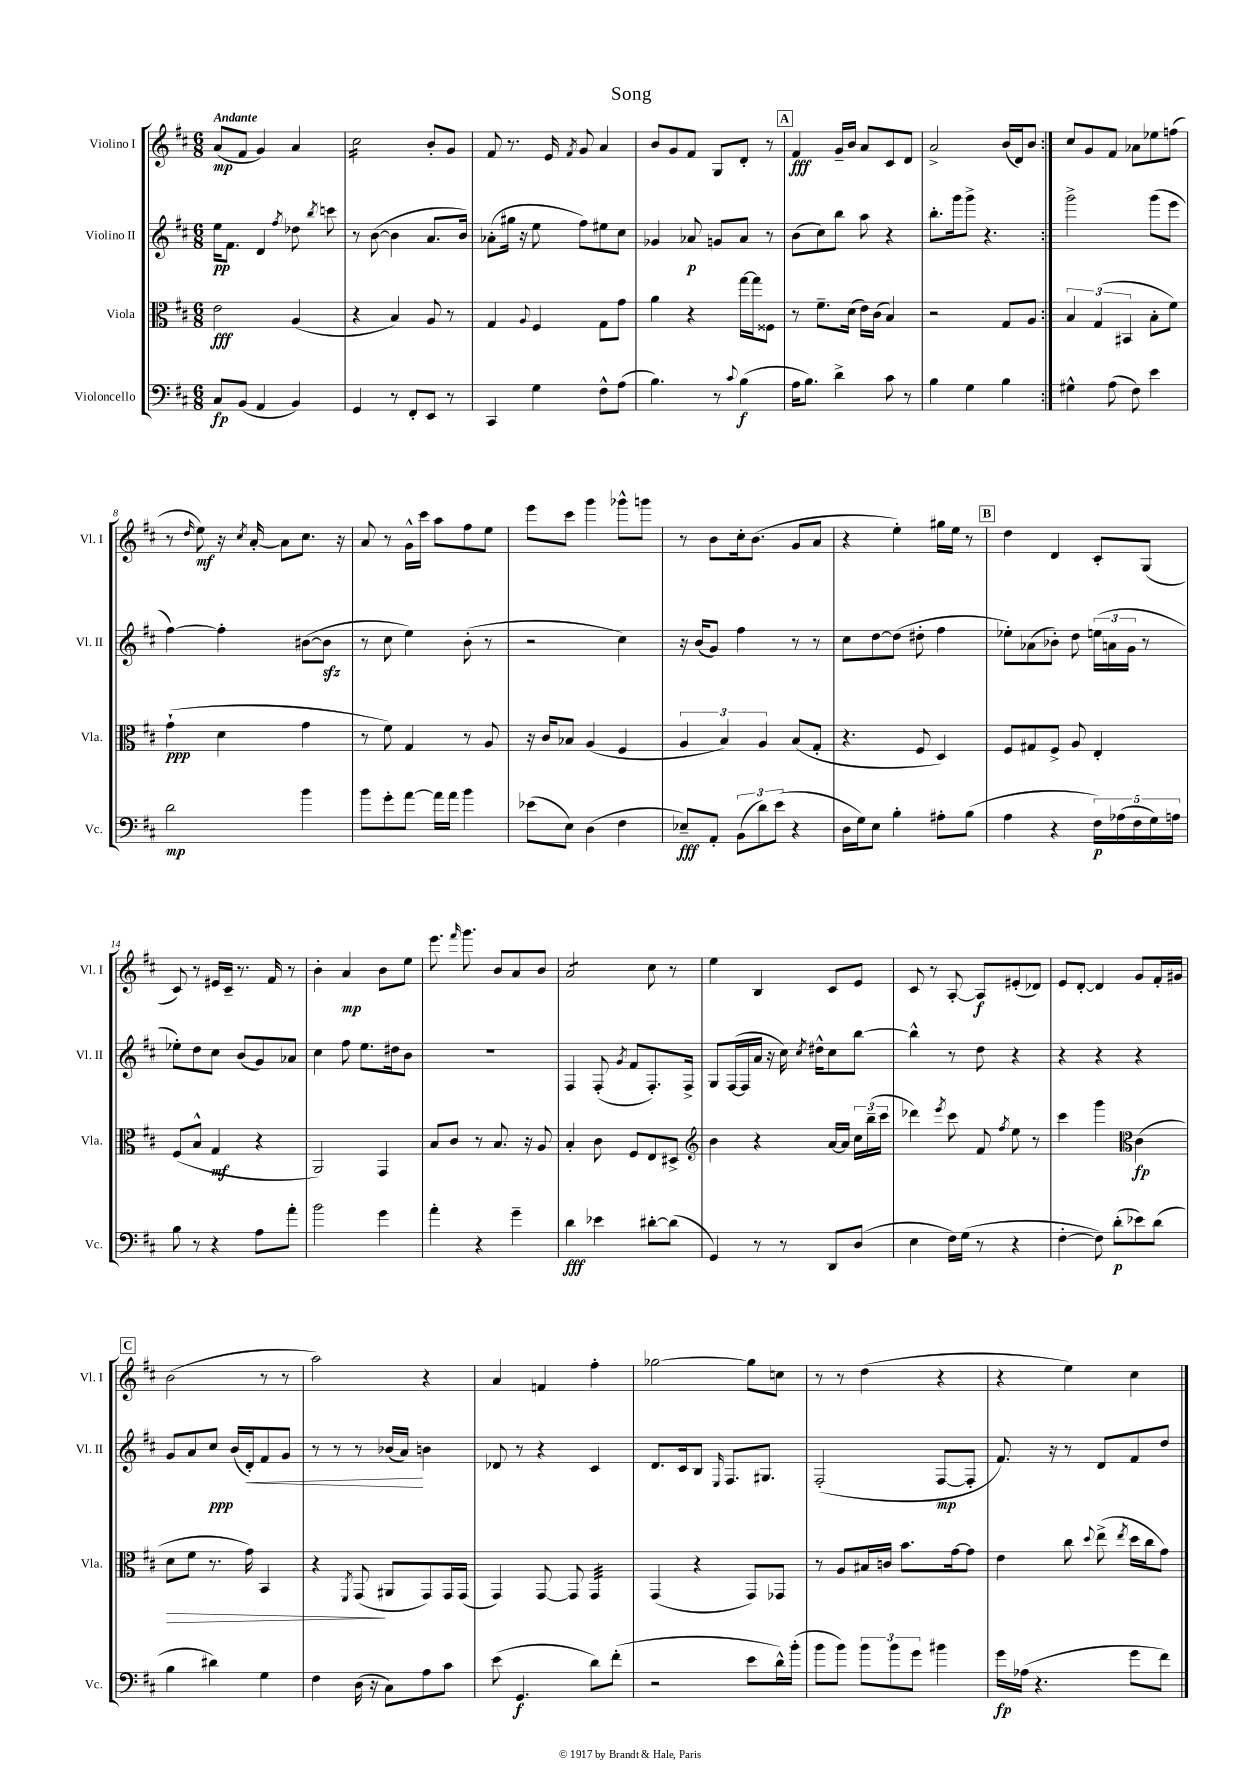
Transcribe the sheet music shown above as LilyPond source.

\header { title = "Song" }
<<
\new StaffGroup <<
\new Staff = "s0" \with { instrumentName = "Violino I" shortInstrumentName = "Vl. I" } {
    \clef treble \key d \major \numericTimeSignature \time 6/8 \tempo "Andante"
    \autoBeamOff \repeat volta 2 { a'8[\mp( fis'8] g'4) a'4 |
    cis''2:16 b'8[-. g'8] |
    fis'8 r8. e'16 \acciaccatura { fis'8 } g'8 a'4 |
    b'8[ g'8 fis'8] g8[ d'8]-. r8 |
    \mark \markup { \box "A" } fis'4\fff g'16[-- b'16] a'8[ cis'8 d'8] |
    a'2-> b'16[( d'16) b'8] | }
    cis''8[ g'8 fis'8] aes'8[ ees''8 f''8]( |
    r8 \grace { d''16 } e''8\mf) r16 \acciaccatura { cis''8 } a'16~-. a'8[ cis''8.] r16 |
    a'8 r8 g'16[-^ cis'''16] a''8[ fis''8 e''8] |
    e'''8[ cis'''8] g'''4 ges'''8[-^ g'''8] |
    r8 b'8[ cis''16-. b'8.]( g'8[ a'8] |
    r4 e''4-.) gis''16[ e''16] r8 |
    \mark \markup { \box "B" } d''4 d'4 cis'8[-. g8]( |
    cis'8) r8 eis'16[ cis'16]-- r8. fis'16 r8 |
    b'4-. a'4\mp b'8[ e''8] |
    e'''8. \grace { fis'''16 } g'''8. b'8[ a'8 b'8] |
    a'2:8 cis''8 r8 |
    e''4 b4 cis'8[ e'8] |
    cis'8 r8 a8~-. a8[\f eis'8-.( des'8]) |
    e'8[ d'8]~-. d'4 g'8[ fis'16-. gis'16] |
    \mark \markup { \box "C" } b'2( r8 r8 |
    a''2) r4 |
    a'4 f'4 fis''4-. |
    ges''2~ ges''8[ c''8] |
    r8 r8 d''4( r4 |
    r4 e''4) cis''4 \bar "|." |
}
\new Staff = "s1" \with { instrumentName = "Violino II" shortInstrumentName = "Vl. II" } {
    \clef treble \key d \major \numericTimeSignature \time 6/8
    \autoBeamOff \repeat volta 2 { e''16[\pp fis'8.] d'4 \acciaccatura { fis''8 } des''8 \acciaccatura { b''8 } c'''8 |
    r8 b'8~( b'4 a'8.[ b'16]) |
    aes'8[-.( gis''16] r16 e''8 fis''8[) eis''8 cis''8] |
    ges'4 aes'8\p g'8[ aes'8] r8 |
    \mark \markup { \box "A" } b'8[( cis''8) b''8] a''8 r4 |
    b''8.[-. g'''16 g'''8]-> r4. | }
    g'''2-> g'''8[( e'''8] |
    fis''4~) fis''4-. bis'8[~( bis'8]\sfz |
    r8 cis''8 e''4) b'8-.( r8 |
    r2 cis''4) |
    r16 b'16[( g'8]) fis''4 r8 r8 |
    cis''8[ d''8~ d''8]( dis''8-. fis''4 |
    \mark \markup { \box "B" } ees''8[-.) aes'8( bes'8]-.) d''8 \tuplet 3/2 { e''16[( a'16 g'16] } r8 |
    ees''8[-.) d''8 cis''8] b'8[( g'8) aes'8] |
    cis''4 fis''8 e''8.[ dis''16 b'8] |
    R2. |
    fis4 fis8-.( \acciaccatura { g'8 } fis'8[ fis8.-.) fis16]-> |
    g8[ fis16~( fis16 a'16] r16 cis''16) \acciaccatura { cis''8 } dis''16[-^ cis''8 b''8]~ |
    b''4-^ r8 d''8 r4 |
    r4 r4 r4 |
    \mark \markup { \box "C" } g'8[ a'8 cis''8]\ppp b'16[( d'16-.\<) fis'8 g'8] |
    r8 r8 r8 bes'16[( a'16]\!) b'4 |
    des'8 r8 r4 cis'4 |
    d'8.[ cis'16 b8] \grace { e16 } fis8.[ gis8.] |
    fis2-.( fis8[~\mp fis8]-. |
    fis'8.) r16 r8 d'8[ fis'8 d''8] \bar "|." |
}
\new Staff = "s2" \with { instrumentName = "Viola" shortInstrumentName = "Vla." } {
    \clef alto \key d \major \numericTimeSignature \time 6/8
    \autoBeamOff \repeat volta 2 { e'2\fff a4( |
    r4 b4) a8 r8 |
    g4 \appoggiatura { a8 } fis4 g8[ g'8] |
    a'4 r4 g''16[~ g''16 fisis8] |
    \mark \markup { \box "A" } r8 fis'8.[-- d'16]( e'16[) cis'16]( b4) |
    r2 g8[ a8] | }
    \tuplet 3/2 { b4 g4( bis,4 } b8[-. fis'8]) |
    g'4-!\ppp( d'4 g'4 |
    r8 fis'8) g4 r8 a8 |
    r16 cis'16[ bes8] a4( fis4 |
    \tuplet 3/2 { a4 b4) a4 } b8[( g8]-. |
    r4. fis8 d4) |
    \mark \markup { \box "B" } fis8[ gis8 fis8]-> a8 e4-. |
    fis8[( b8]-^ g4\mf r4 |
    a,2) g,4 |
    b8[ cis'8] r8 b8. r16 a8 |
    b4-. cis'8 fis8[ e8 dis8]-> |
    \clef treble b'4 r4 a'16[~ a'16] \tuplet 3/2 { cis''16[ b''16--( cis'''16] } |
    des'''4) \acciaccatura { e'''8 } cis'''8 fis'8 \acciaccatura { fis''8 } e''8 r8 |
    cis'''4 g'''4 \clef alto cis'4\fp( |
    \mark \markup { \box "C" } d'8[\> fis'8] r8. g'16) b,4 |
    r4 \acciaccatura { fis,8 } g,8\!( ais,8[ g,8) g,16 g,16]( |
    g,4) g,8~ g,8 g,4:32 |
    g,4( r4 g,8[) ges,8] |
    r8 a8[ bis16 c'16] b'8.[ g'16~ g'8] |
    e'4 cis''8 \appoggiatura { d''8 } e''8->( \acciaccatura { e''8 } d''16[ cis''16 g'8]) \bar "|." |
}
\new Staff = "s3" \with { instrumentName = "Violoncello" shortInstrumentName = "Vc." } {
    \clef bass \key d \major \numericTimeSignature \time 6/8
    \autoBeamOff \repeat volta 2 { cis8[\fp b,8]( a,4 b,4) |
    g,4 r8 fis,8[-. e,8] r8 |
    cis,4 g4 fis8[-^ a8]( |
    b4.) r8 \appoggiatura { cis'8 } b4\f( |
    \mark \markup { \box "A" } a16[ b8.]) d'4-> cis'8 r8 |
    b4 g4 b4 | }
    gis4-^ a8( fis8) e'4 |
    d'2\mp b'4 |
    b'8[ g'8-. a'8]~ a'16[ a'16] b'4 |
    ees'8[( e8]) d4( fis4 |
    ees8[--\fff) a,8]-. \tuplet 3/2 { b,8[( d'8) e'8]( } r4 |
    d16[ g16) e8] b4-. ais8[-. b8]( |
    \mark \markup { \box "B" } a4 r4 \tuplet 5/4 { fis16[\p) aes16( fis16 g16) a16] } |
    b8 r8 r4 a8[ a'8]-. |
    b'2 g'4 |
    a'4-. r4 g'4-- |
    d'4\fff ees'4 dis'8[~-. dis'8]( |
    g,4) r8 r8 d,8[ d8]( |
    e4 fis16[) g16]( r8 r4 |
    fis4~-. fis8) d'8[-.\p( ees'8) d'8]( |
    \mark \markup { \box "C" } b4 dis'4) g4 |
    fis4 d16( r16 cis8[) a8 cis'8] |
    e'8( g,4.\f d'8[) fis'8]-.( |
    r2 e'8[ d'16-^) b'16]-.( |
    b'8[ b'8]) \tuplet 3/2 { b'8[ b'8 g'8] } bis'4 |
    g'16[\fp aes16]( r4. g'8[ fis'8]) \bar "|." |
}
>>
>>
